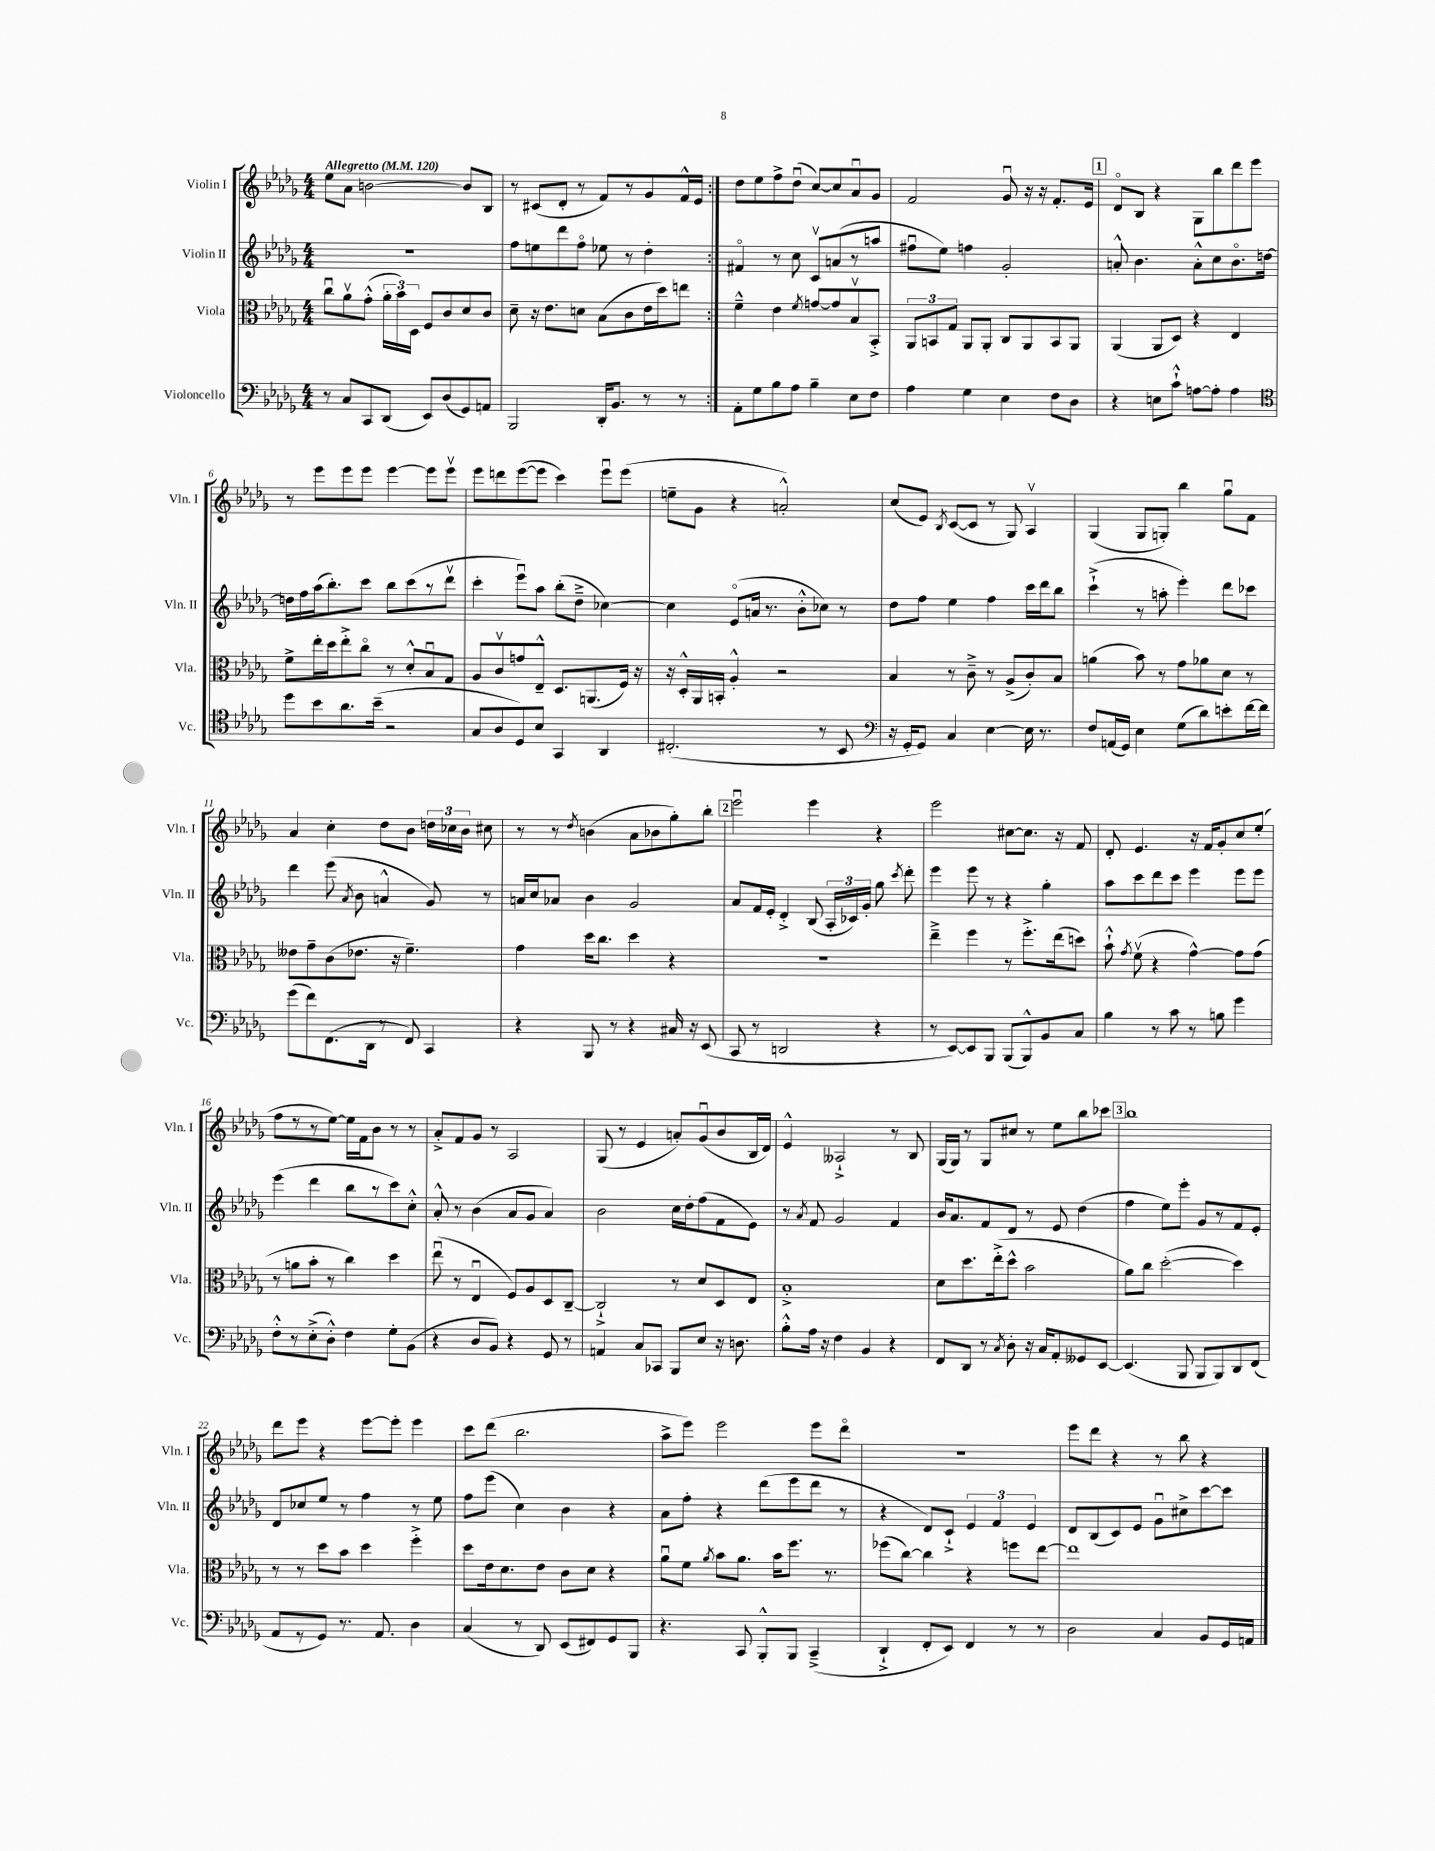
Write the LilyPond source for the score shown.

<<
\new StaffGroup <<
\new Staff = "s0" \with { instrumentName = "Violin I" shortInstrumentName = "Vln. I" } {
    \clef treble \key des \major \numericTimeSignature \time 4/4 \tempo "Allegretto" 4 = 120
    \autoBeamOff \repeat volta 2 { ees''8[ aes'8] b'2~ b'8[ bes8] |
    r8 cis'8[( des'8]-. r8 f'8[) r8 ges'8 f'16-^ ees'16] | }
    des''8[ ees''8 f''8-> des''8]\downbow( c''8[~) c''8 aes'8\downbow ges'8] |
    f'2 ges'8\downbow r16 r16 f'8.[-. ees'16] |
    \mark \markup { \box "1" } des'8[\flageolet bes8] r4 ges8[ bes''8 des'''8 ees'''8] |
    r8 ees'''8[ ees'''8 ees'''8] ees'''4~ ees'''8[ ees'''8]\upbow |
    ees'''8[ d'''8 ees'''8~( ees'''8] c'''4) ees'''8[\downbow ees'''8]( |
    e''8[-- ges'8] r4 a'2-.-^) |
    c''8[( ees'8]) \acciaccatura { bes8 } c'8[~( c'8] r8 ges8) aes4\upbow |
    ges4( ges8[ g8]-.) bes''4 ges''8[\downbow f'8] |
    aes'4 c''4-. des''8[ bes'8] \tuplet 3/2 { d''16[ ces''16 bes'16] } cis''8 |
    r8 r8 \acciaccatura { des''8 } b'4( aes'8[ bes'8 ges''8-.) bes''8]-. |
    \mark \markup { \box "2" } ees'''2\downbow ees'''4 r4 |
    ees'''2 cis''8[~ cis''8.] r16 f'8 |
    des'8-. ees'4. r16 f'16[ ges'8-. c''8 ees''8]-.( |
    f''8[ r8 r8 ees''8]~) ees''16[ f'16 bes'8] r8 r8 |
    aes'8[-.-> f'8 ges'8] r8 aes2 |
    ges8( r8 ees'4 a'8[-.) ges'8\downbow( bes'8 bes16 des'16]) |
    ees'4-^ aeses2-!-> r8 bes8 |
    ges16[( ges16]) r8 ges8[ cis''8] r8 ees''8[ bes''8 ces'''8] |
    \mark \markup { \box "3" } bes''1 |
    des'''8[ ees'''8] r4 ees'''8[~ ees'''8]-. ees'''4 |
    c'''8[ des'''8]( bes''2. |
    aes''8[-> ees'''8]) ees'''2 ees'''8[ des'''8]\flageolet |
    R1 |
    ees'''8[ des'''8] r4 r8 bes''8 r4 \bar "|." |
}
\new Staff = "s1" \with { instrumentName = "Violin II" shortInstrumentName = "Vln. II" } {
    \clef treble \key des \major \numericTimeSignature \time 4/4
    \autoBeamOff \repeat volta 2 { r1 |
    f''8[ e''8 des'''8 f''8]\flageolet ees''8 r8 des''4-. | }
    fis'4\flageolet r8 c''8 c'8[\upbow a'8( r8 a''8] |
    fis''8[\downbow ees''8]) f''4 ges'2-. |
    \mark \markup { \box "1" } a'8-.-^ bes'4. a'8[-.-^ c''8 bes'8.\flageolet d''16]~ |
    d''16[ f''16 aes''16( bes''8.-.) c'''8] bes''8[ c'''8( r8 des'''8]\upbow |
    c'''4-. ees'''8[\downbow) aes''8] bes''8[-.( des''8]---> ces''4~) |
    ces''4 ees'8[\flageolet( a'16] r8. bes'8[-.-^ ces''8]) r8 |
    des''8[ f''8] ees''4 f''4 c'''16[ des'''16 bes''8] |
    c'''4-!->( r8 a''8-. ees'''4-.) des'''8[ ces'''8] |
    des'''4 ees'''8( \acciaccatura { aes'8 } bes'8 a'4-^ ges'8) r8 |
    a'16[ c''16 aes'8] bes'4 ges'2 |
    \mark \markup { \box "2" } aes'8[ f'16 ees'16]-. des'4-.-> bes8( \tuplet 3/2 { aes16[-. ces'16) ges'16]-. } ges''8 \acciaccatura { c'''8 } des'''8-. |
    ees'''4 ees'''8 r8 r4 ges''4-. |
    aes''8[ c'''8 des'''8 c'''8] ees'''4 ees'''8[ ees'''8] |
    ees'''4( des'''4 bes''8[ r8 c'''8) c''8]-.-^ |
    aes'8-.-^ r8 bes'4( aes'8[ ges'8] aes'4) |
    bes'2 c''16[ des''16-. f''8( f'8 ees'8]) |
    r8 \acciaccatura { aes'8 } f'8 ges'2 f'4 |
    bes'16[ aes'8. f'8 des'8] r8 ees'8 des''4( |
    \mark \markup { \box "3" } f''4 ees''8[) ees'''8]-. ges'8[ r8 f'8 ees'8]-. |
    des'8[ ces''8 ees''8] r8 f''4 r8 ees''8 |
    f''8[ ees'''8]( c''4) bes'4 r4 |
    aes'8[ f''8]-. r4 des'''8[( ees'''8 des'''8] r8 |
    r4 des'8[) c'8]-!-> \tuplet 3/2 { ees'4 f'4 ees'4 } |
    des'8[ bes8( c'8) ees'8] ges'8[\downbow cis''8-> c'''8~ c'''8] \bar "|." |
}
\new Staff = "s2" \with { instrumentName = "Viola" shortInstrumentName = "Vla." } {
    \clef alto \key des \major \numericTimeSignature \time 4/4
    \autoBeamOff \repeat volta 2 { c''8[\downbow aes'8\upbow ges'8]-.-^( \tuplet 3/2 { aes'16[-. bes'16) des16] } f8[ c'8 des'8 c'8] |
    des'8-- r16 ees'8.[ d'8] bes8[( c'8 ees'16 des''16) e''8] | }
    f'4---^ ees'4 \acciaccatura { f'8 } g'8[~ g'8 bes8\upbow bes,8]-.-> |
    \tuplet 3/2 { aes,8[ b,8 ges8] } aes,8[ aes,8]-. c8[ aes,8 b,8 aes,8] |
    \mark \markup { \box "1" } aes,4( aes,8[ des8]) r4 ees4 |
    f'8[-> ees''16-. des''16 ees''8-.-> c''8]\flageolet r8 des'8[-.-^ bes8\downbow ges8] |
    aes8[ c'8\upbow g'8 ees8]---^ des8.[ a,8.( f16]) r16 |
    r16 des16[-.-^ aes,16 b,16]-. aes4-.-^ r2 |
    bes4 r8 c'8---> r8 aes8[->( c'8-.) bes8] |
    a'4( bes'8) r8 ges'8[ aes'8 des'8] r8 |
    eeses'8[ ges'8-- c'8( ees'8.] r16 f'4.--) |
    ges'4 des''16[ c''8.] des''4 r4 |
    \mark \markup { \box "2" } R1 |
    ees''4---> f''4 r8 f''8.[-.-> ees''16( d''8]) |
    bes'8-!-^ \acciaccatura { ges'8 } f'8\upbow( r4 ges'4~-^) ges'8[ ges'8]( |
    r8 a'8[ bes'8]-. r8 c''4) des''4 |
    ees''8\downbow( r8 ees4\downbow f8[) aes8 des8 c8]~-- |
    c2-!-> r8 des'8[ des8 ees8] |
    bes1-.-> |
    des'8[ des''8. ees''16-.->( des''8]-^ bes'2 |
    \mark \markup { \box "3" } aes'8[) c''8] des''2~-.( des''4) |
    r8 r8 des''8[ bes'8] des''4 f''4-.-> |
    des''8[ ees'16 des'8. ees'8] c'8[ des'8] r4 |
    aes'8[\downbow f'8] \acciaccatura { aes'8 } bes'8[ aes'8.] bes'16[ f''8.] r8. |
    fes''8[( c''8]~) c''4 r4 f''8[ ees''8]~ |
    ees''1 \bar "|." |
}
\new Staff = "s3" \with { instrumentName = "Violoncello" shortInstrumentName = "Vc." } {
    \clef bass \key des \major \numericTimeSignature \time 4/4
    \autoBeamOff \repeat volta 2 { r8 c8[ c,8 des,8]( ees,8[) des8( ges,8) a,8] |
    bes,,2 des,16[-. bes,8.] r8 r8 | }
    aes,8[-. ges8 bes8 aes8] bes4-- ees8[ f8] |
    aes4 ges4 ees4 f8[ des8] |
    \mark \markup { \box "1" } r4 e8[ c'8]-!-^ a8[~ a8]-. a4 |
    \clef tenor des''8[ bes'8 aes'8. bes'16]--( r2 |
    ges8[ aes8 des8) bes8] ges,4 aes,4 |
    cis2.-.( r8 bes,8 |
    \clef bass r16 ges,16[-. ges,8]) c4 ees4~ ees16 r8. |
    f8[ a,16( ges,16]) ees4 ges8[( des'8) e'8-. f'16~ f'16] |
    ges'8[( f'8) f,8.( des,16] r8 f,8) c,4 |
    r4 bes,,8 r8 r4 cis16 r16 ees,8( |
    \mark \markup { \box "2" } c,8 r8 d,2 r4 |
    r8 ees,8[~) ees,8 bes,,8] bes,,8[( bes,,8-^) bes,8 c8] |
    bes4 r8 c'8 r8 b8 ges'4 |
    f8[-.-^ r8 ees8-.->( des8]-.-^) f4 ges8[-. bes,8]( |
    r4 des8[ bes,8]) r4 ges,8 r8 |
    a,4 c8[ ces,8] bes,,8[ ees8] r16 d8. |
    bes8[-.-^ aes16] r16 f4 bes,4 r4 |
    f,8[ des,8] r8 \acciaccatura { c8 } des8-. r16 c16[ aes,8-. geses,8 ees,8]~ |
    \mark \markup { \box "3" } ees,4.( bes,,8 bes,,8[ bes,,8) des,8 f,8]( |
    aes,8[ r8 ges,8]) r8. aes,8. des4 |
    c4( r8 des,8) ees,8[( fis,8) ges,8 bes,,8] |
    r4. c,8 bes,,8[-.-^ bes,,8] c,4--->( |
    des,4-!-> f,8[-. ees,8]) f,4 r8 r8 |
    des2 c4 bes,8[ ges,16 a,16] \bar "|." |
}
>>
>>
